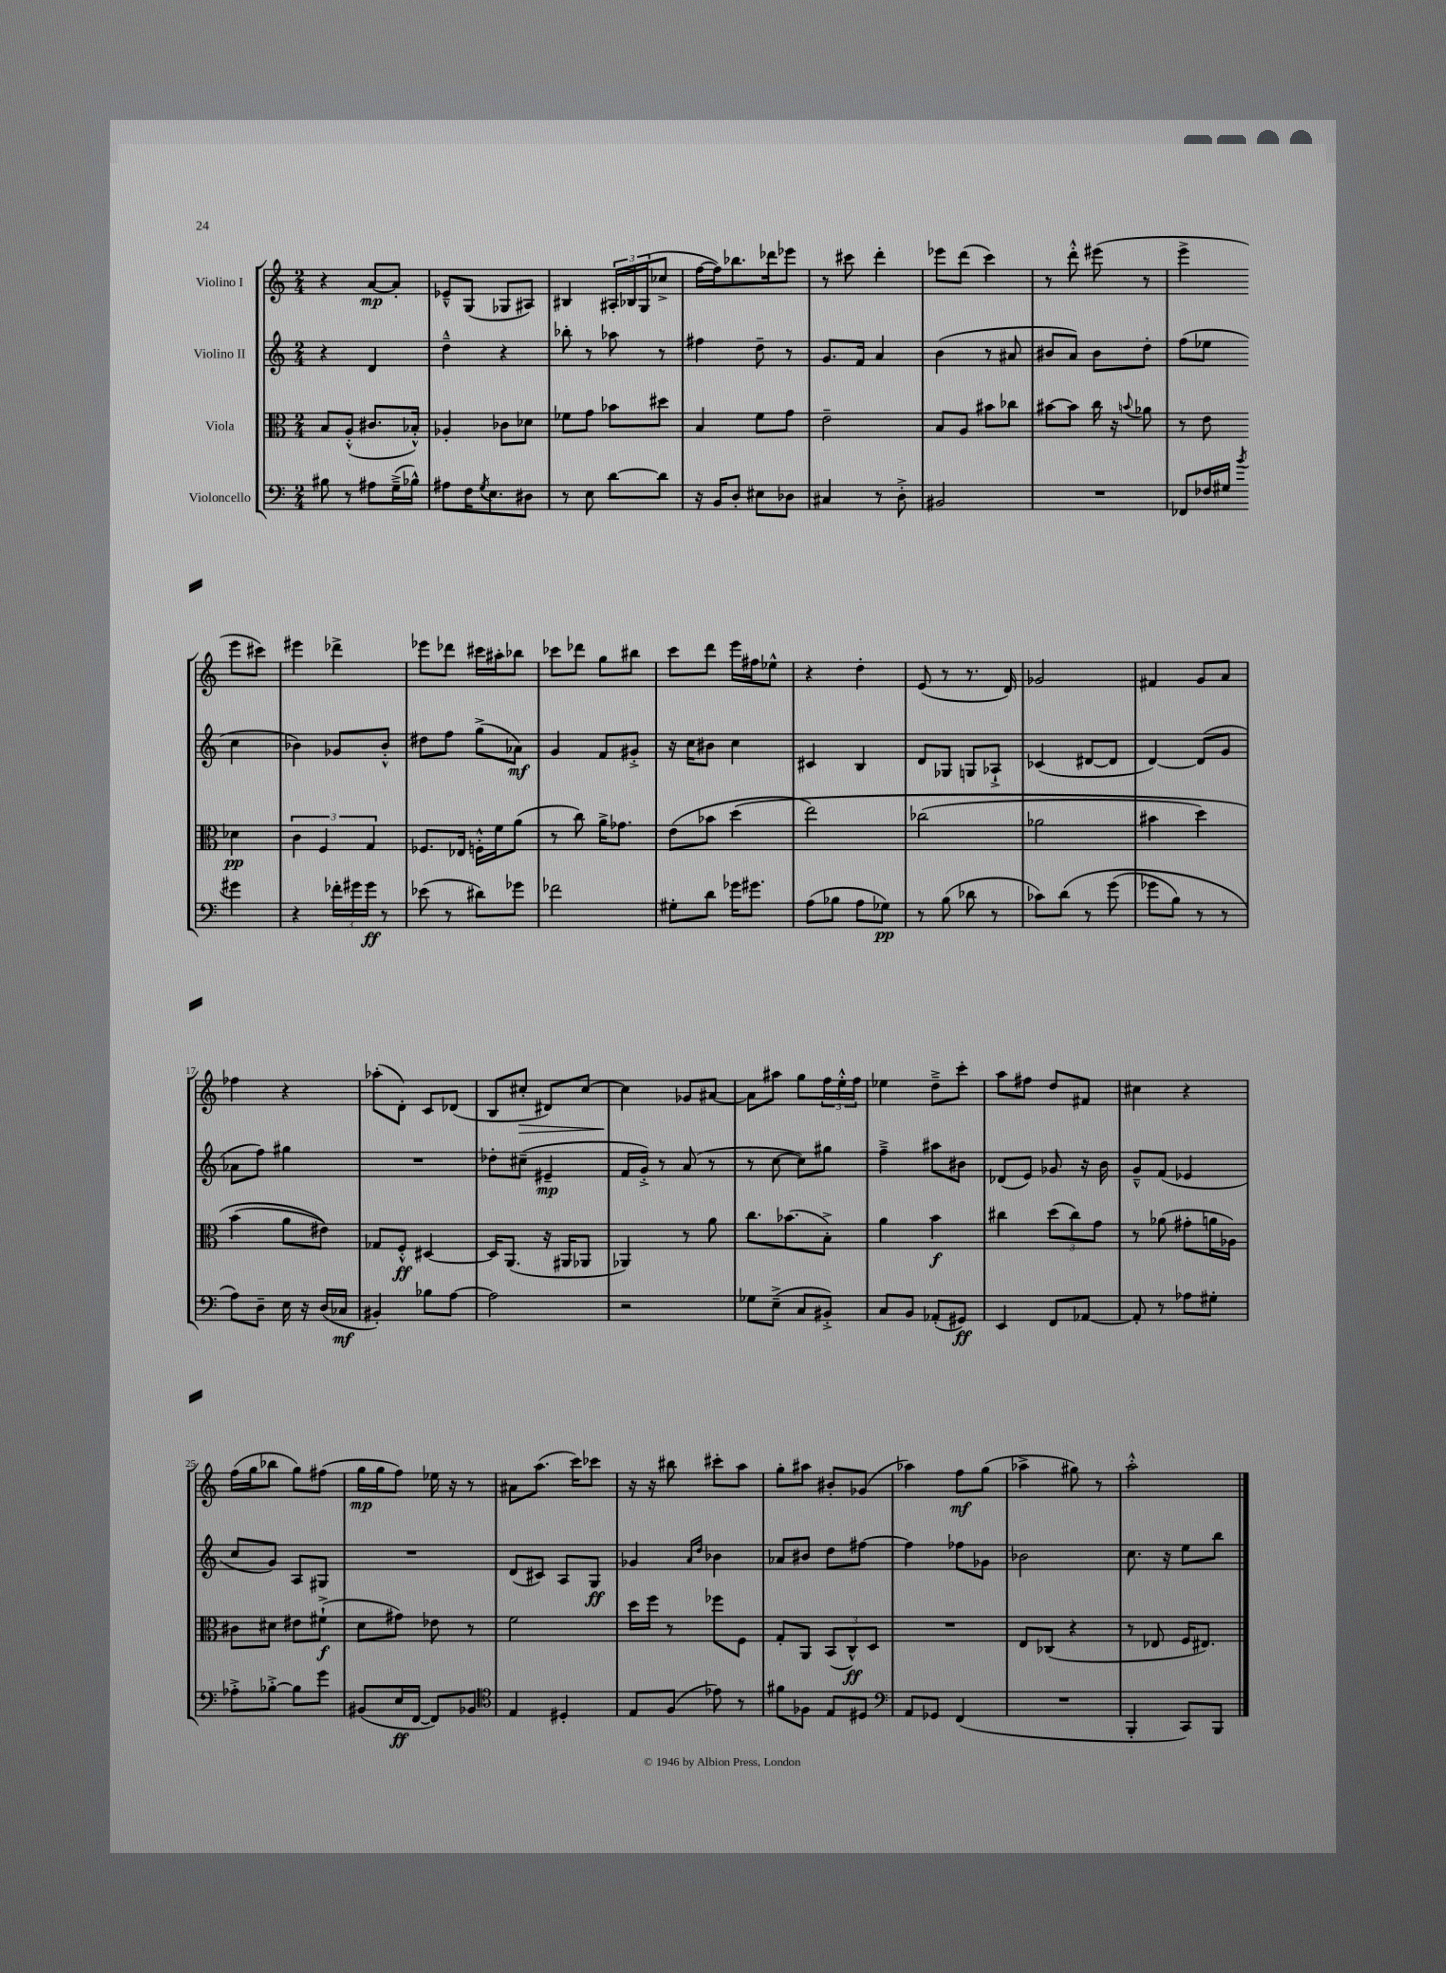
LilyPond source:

<<
\new StaffGroup <<
\new Staff = "s0" \with { instrumentName = "Violino I" } {
    \clef treble \key c \major \numericTimeSignature \time 2/4
    r4 a'8~\mp a'8-. |
    ees'8---^ g8( ges8 ais8) |
    bis4 \tuplet 3/2 { ais16-. bes16 g16( } ces''8-> |
    f''16~ f''16) bes''8. des'''16 ees'''8 |
    r8 cis'''8 d'''4-. |
    ees'''8 d'''8( c'''4) |
    r8 d'''8-.-^ eis'''8( r8 |
    e'''4-> e'''8 cis'''8) |
    eis'''4 des'''4-> |
    ees'''8 des'''8 cis'''16 ais''16-. bes''8 |
    ces'''8 des'''8 g''8 bis''8 |
    c'''8 d'''8 e'''16 fis''16 ees''8-^ |
    r4 d''4-. |
    e'8( r8 r8. d'16) |
    ges'2 |
    fis'4 g'8 a'8 |
    fes''4 r4 |
    aes''8-.( d'8-.) c'8 des'8( |
    b8 cis''8-.\> dis'8) cis''8~ |
    cis''4\! ges'8 ais'8~ |
    ais'8 ais''8 g''8 \tuplet 3/2 { f''16 e''16-.-^ f''16 } |
    ees''4 d''8---> c'''8-. |
    a''8 fis''8 d''8 fis'8 |
    cis''4 r4 |
    f''16( g''16 bes''8 g''8) fis''8( |
    g''16\mp g''16 f''8) ees''16 r16 r8 |
    ais'8 a''8.( c'''16) ces'''8 |
    r16 r16 bis''8 cis'''8-. a''8 |
    g''8-. ais''8 bis'8-. ges'8( |
    aes''4) f''8\mf g''8( |
    aes''4-> gis''8) r8 |
    a''2-.-^ \bar "|." |
}
\new Staff = "s1" \with { instrumentName = "Violino II" } {
    \clef treble \key c \major \numericTimeSignature \time 2/4
    r4 d'4 |
    d''4---^ r4 |
    bes''8-. r8 aes''8 r8 |
    fis''4 d''8-- r8 |
    g'8. f'16 a'4 |
    b'4( r8 ais'8 |
    bis'8 a'8) bis'8 d''8-. |
    f''8( ees''8 c''4 |
    bes'4) ges'8 bes'8-.-^ |
    dis''8 f''8 g''8->( aes'8\mf) |
    g'4 f'8 gis'8-.-> |
    r16 c''16 bis'8 c''4 |
    cis'4 b4 |
    d'8 ges8 g8 aes8-!-> |
    ces'4( dis'8~ dis'8 |
    d'4~) d'8( g'8 |
    aes'8 f''8) gis''4 |
    R2 |
    des''8-. cis''8--( eis'4--\mp |
    f'16 g'16-.->) r8 a'8( r8 |
    r8 c''8~ c''8) gis''8 |
    f''4---> ais''8 bis'8 |
    des'8( e'8) ges'8 r16 b'16 |
    g'8---^ f'8( ees'4 |
    c''8 g'8) a8 gis8 |
    R2 |
    d'8( cis'8) a8 g8\ff |
    ges'4 \grace { a'16 d''16 } bes'4 |
    aes'8 bis'8 d''8 fis''8~ |
    fis''4 fes''8 ges'8 |
    bes'2 |
    c''8. r16 e''8 b''8 \bar "|." |
}
\new Staff = "s2" \with { instrumentName = "Viola" } {
    \clef alto \key c \major \numericTimeSignature \time 2/4
    b8 a8-.-^( cis'8. bes16-.-^) |
    aes4-. ces'8 des'8 |
    fes'8 g'8 bes'8 dis''8 |
    b4 f'8 g'8 |
    e'2-- |
    b8 a8 bis'8 ces''8 |
    bis'8~ bis'8 c''16 r16 \appoggiatura { b'8 } aes'8 |
    r8 e'8 des'4\pp |
    \tuplet 3/2 { c'4 f4 g4 } |
    fes8. ees16 f16-.-^ f'16 a'8( |
    r8 c''8) a'16-> ges'8. |
    e'8( bes'8 d''4\( |
    e''2) |
    ces''2( |
    aes'2 |
    bis'4 d''4) |
    b'4( a'8 eis'8)\) |
    ges8 f8-.-^\ff dis4~ |
    dis16 a,8.( r16 ais,16 aes,8 |
    aes,4) r8 a'8 |
    c''8. bes'8.( b8-.->) |
    a'4 b'4\f |
    cis''4 \tuplet 3/2 { d''8( cis''8) g'8 } |
    r8 aes'8( gis'8-. a'16 aes16) |
    cis'8 dis'8 eis'8 fis'8-!->\f( |
    d'8 gis'8) ees'8 r8 |
    f'2 |
    d''16 f''16 r8 fes''8 f8 |
    g8-. a,8 \tuplet 3/2 { b,8( c8-^\ff) d8 } |
    R2 |
    e8 ces8( r4 |
    r8 ees8 f16 eis8.) \bar "|." |
}
\new Staff = "s3" \with { instrumentName = "Violoncello" } {
    \clef bass \key c \major \numericTimeSignature \time 2/4
    bis8 r8 ais8 g16--->( bes16-^) |
    ais8 f16 \acciaccatura { g8 } e8. dis8 |
    r8 e8 d'8~ d'8 |
    r16 b,16 d8-. eis8 des8 |
    cis4 r8 d8-.-> |
    bis,2 |
    R2 |
    fes,8 fes16 gis16 \acciaccatura { b'8 } gis'4 |
    r4 \tuplet 3/2 { fes'16-. gis'16 gis'16\ff } r8 |
    ees'8( r8 dis'8) ges'8 |
    fes'2 |
    gis8-. d'8 ges'16 gis'8. |
    a8( bes8 a8 ges8\pp) |
    r8 b8( des'8 r8 |
    ces'8) d'8\( r8 g'8( |
    ges'8 b8) r8 r8 |
    a8\) d8-- e16 r16 d16( ces16\mf |
    bis,4-.) bes8 a8~ |
    a2 |
    r2 |
    ges8 e8--->( c8 bis,8-.->) |
    c8 b,8 aes,8-.( gis,8\ff) |
    e,4 f,8 aes,8~ |
    aes,8-. r8 aes8 gis8-. |
    aes8-.-> bes8~-.-> bes8 g'8 |
    bis,8( e16\ff f,16~ f,8) bes,8 |
    \clef tenor e4 dis4-. |
    e8 f8( ees'8) r8 |
    fis'8 fes8 e8 dis8 |
    \clef bass a,8 ges,8 f,4( |
    R2 |
    b,,4-. c,8) b,,8 \bar "|." |
}
>>
>>
